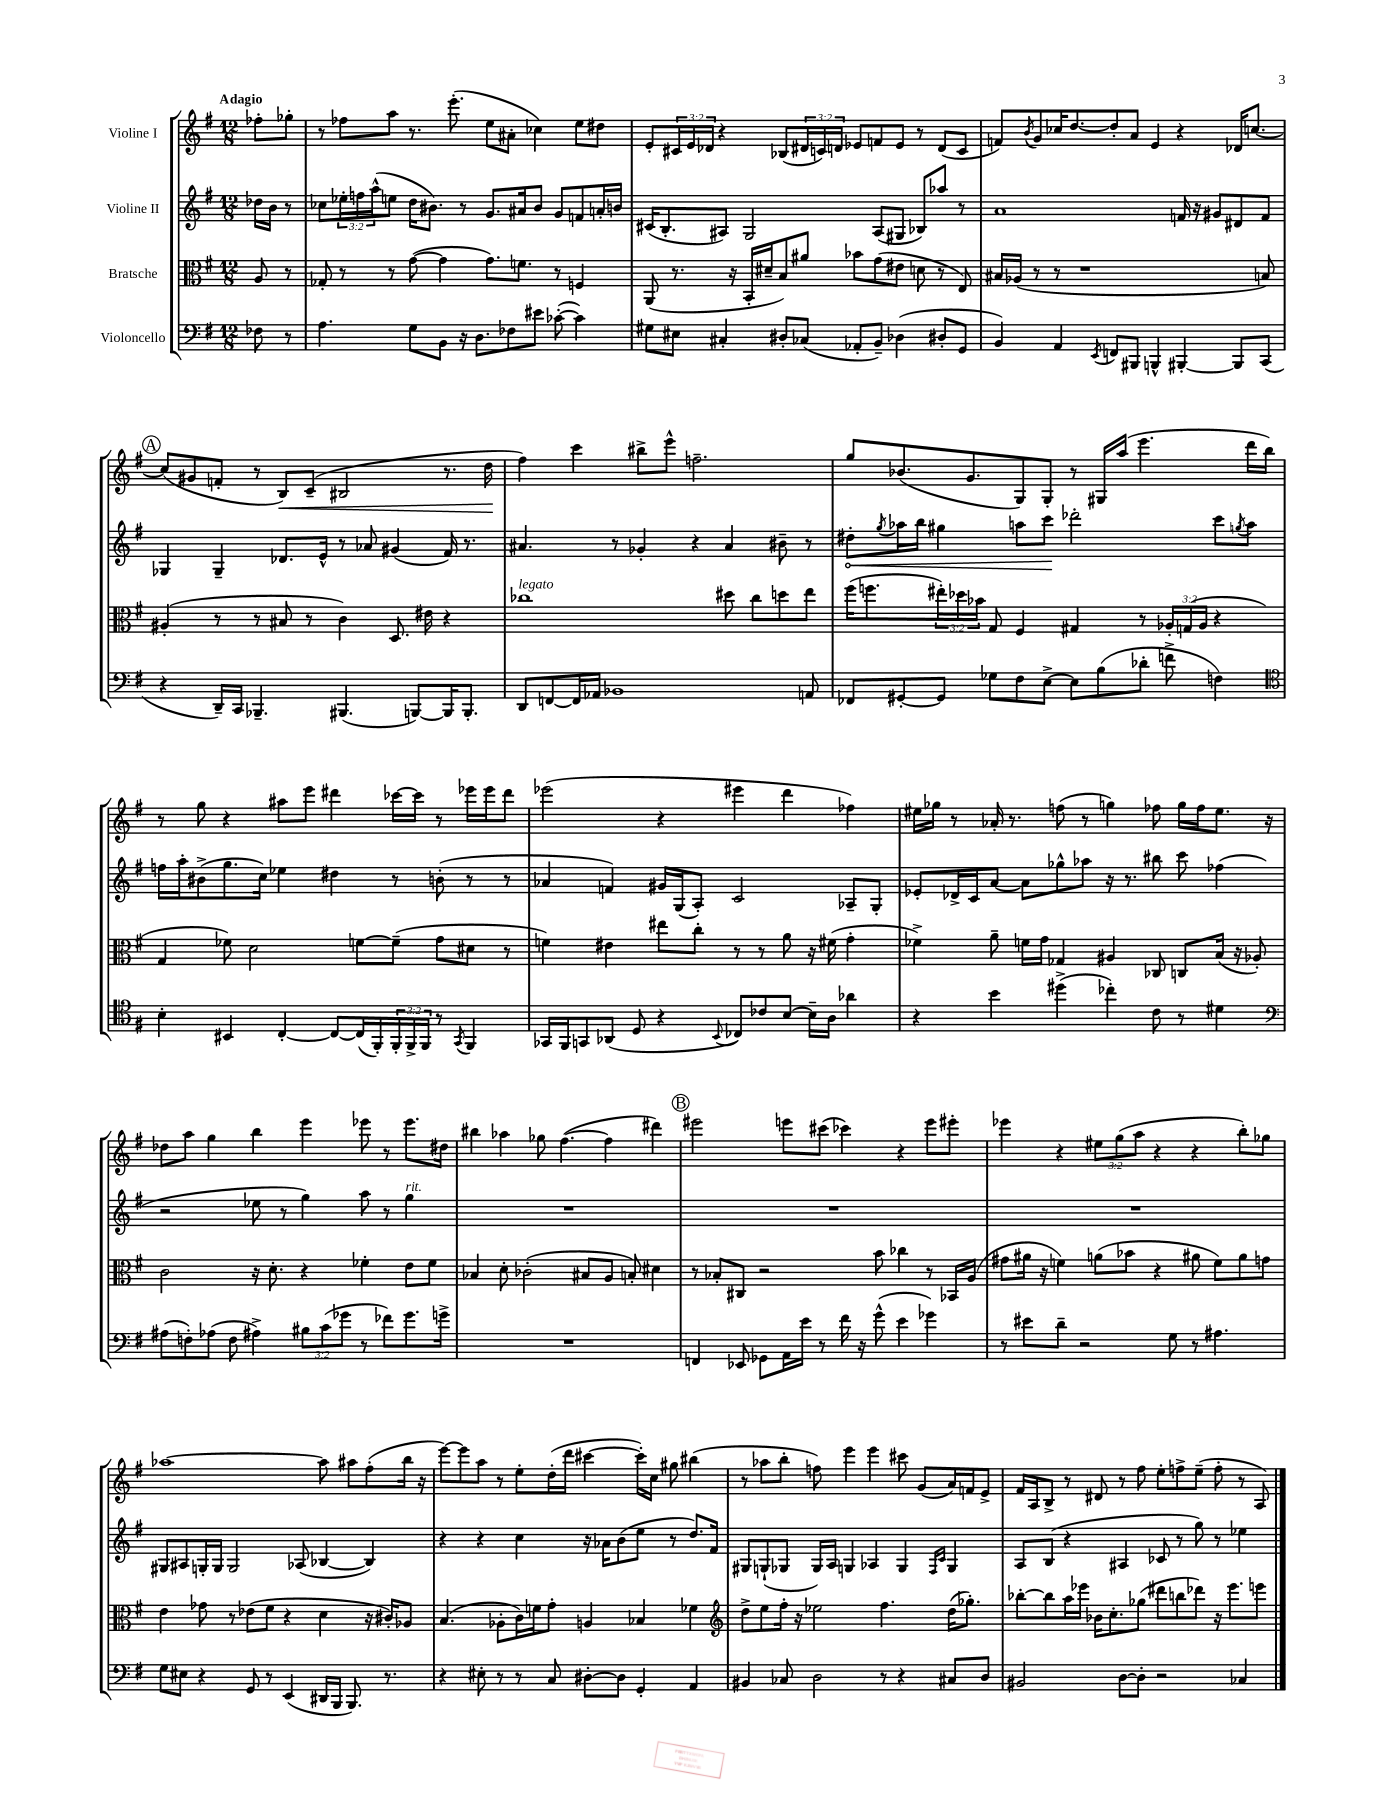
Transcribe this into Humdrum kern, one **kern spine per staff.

**kern	**kern	**kern	**kern
*staff4	*staff3	*staff2	*staff1
*clefF4	*clefC3	*clefG2	*clefG2
*k[f#]	*k[f#]	*k[f#]	*k[f#]
*M12/8	*M12/8	*M12/8	*M12/8
8F-	8A	16dd-	8ff-'
.	.	16b	.
8r	8r	8r	8gg-'
=	=	=	=
4.A	8G-'	8cc-	8r
.	8r	24ee-'	8ff-
.	.	24ff	.
.	.	(24aa^^	.
.	8r	8ee	8aa
8G	([8g	16dd	8.r
.	.	8.b#)	.
8BB	4g]	.	.
.	.	.	(8.eee'
16r	.	8r	.
8.D	.	.	.
.	8.g)	8.g	8ee
8F-	.	.	8a#'
.	8.f	16a#	.
8e#	.	8b#	4cc-)
([8c-'	8r	8g	.
4c-])	4F	8f	8ee
.	.	16a'	8dd#
.	.	16b	.
=	=	=	=
8G#	(8AA	(16c#	8e'
.	.	8.B'	.
8E#	8.r	.	24c#
.	.	.	24e
.	.	.	24d-
4C#'	.	8A#)	4r
.	16r	.	.
.	16BB'	2G	.
.	16d#~	.	.
8D#'	8B)	.	(8B-
(8C-	8a#	.	24d#
.	.	.	24c)
.	.	.	24d
8AA-'	8b-	.	8e-
8BB~)	(8g	(8A#	8f
(4D-	8e#	8G#	8e-
.	8d	8B-)	8r
8D#'	8r	8aa-	(8d
8GG	8E)	8r	8c
=	=	=	=
4BB)	16B#	1a	8f)
.	(16A-	.	.
.	.	.	8qb
.	8r	.	8g
4AA	8r	.	16cc-
.	.	.	[8.dd
.	1r	.	.
8qEE	.	.	.
8FF	.	.	8dd']
8BBB#	.	.	8a
4BBB^^	.	.	4e
[4BBB#'	.	16f	4r
.	.	16r	.
.	.	8g#	.
8BBB#]	.	8d#	16d-
.	.	.	[8.cc
(8CC	8B)	8f	.
=	=	=	=
4r	(4A#'	4G-	(8cc]
.	.	.	8g#
16DD~)	8r	4G-~	8f'
16CC	.	.	.
4.BBB-~	8r	.	8r
.	8B#	8.d-	8B)
.	8r	.	(8c~
.	.	16e^^	.
(4.BBB#	4c)	8r	2B#
.	.	8a-	.
.	8.D	(4g#	.
[8BBB)	.	.	.
.	16e#	.	.
16BBB]	4r	16f#)	8.r
8.BBB'	.	8.r	.
.	.	.	16dd
=	=	=	=
8DD	1cc-	4.a#	4ff#)
[8FF	.	.	.
16FF]	.	.	4ccc
16AA-	.	.	.
1BB-	.	8r	.
.	.	4g-'	8bb#^
.	.	.	8eee^^
.	.	4r	2.ff~
.	8dd#	4a#	.
.	8cc-	.	.
.	8dd	8b#~	.
8AA	8ee	8r	.
=	=	=	=
8FF-	(16ff#	8dd#'	8gg
.	8.ff	.	.
.	.	8qgg	.
[8GG#'	.	16aa-	(8.b-
.	.	16bb	.
8GG#]	24ee#')	4gg#	.
.	24dd-	.	.
.	.	.	8.g
.	24b-	.	.
8G-	8G	.	.
8F#	4F#	8aa	8G)
[8E^	.	8ccc	8G'
8E]	4G#	2ddd-'	8r
(8B	.	.	16G#
.	.	.	(16aa
8d-'	8r	.	4.eee
8f^	24A-'	.	.
.	(24G	.	.
.	24A-	.	.
4F)	4r	8ccc	.
.	.	8qgg	.
.	.	8aa	16ddd
.	.	.	16bb)
=	=	=	=
*clefC4	*	*	*
4B'	4G	16ff	8r
.	.	16aa'	.
.	.	(8b#^	8gg
4BB#	8f-)	8.gg	4r
.	2d	.	.
.	.	16cc)	.
[4C'	.	4ee-	8aa#
.	.	.	8eee
8C_	.	4dd#	4ddd#
(16C]	[8f	.	.
16FF#')	.	.	.
24FF#'	(8f~]	8r	[16ccc-
24FF#^	.	.	.
.	.	.	16ccc-]
24FF#	.	.	.
8r	8g	(8b'	8r
8qGG	.	.	.
4FF#	8d#	8r	16eee-
.	.	.	16eee-
.	8r	8r	8ddd#
=	=	=	=
16GG-	4f)	4a-	(2eee-
16FF#	.	.	.
8GG	.	.	.
(8AA-	4e#	4f)	.
8D	.	.	.
4r	8ee#	16g#	4r
.	.	(16G	.
.	8cc'	8A')	.
8qqBB	.	.	.
8C-)	8r	2c	4eee#
8c-	8r	.	.
[8B	8a	.	4ddd
16B~]	16r	.	.
16A	(16f#	.	.
4a-	4g'	8A-~	4ff-)
.	.	8G'	.
=	=	=	=
4r	4f-^)	8e-'	16ee#
.	.	.	16gg-
.	.	16d-^	8r
.	.	16c	.
4b	8a~	[8a	16a-'
.	.	.	8.r
.	16f	8a]	.
.	16g	.	.
(4dd#^	4G-	8gg-^^	(8ff
.	.	8aa-	8r
4cc-')	4A#	16r	4gg)
.	.	8.r	.
8c	8C-	8bb#	8ff-
8r	8C	8ccc	16gg
.	.	.	16ff-
4d#	(16B	(4ff-	8.ee#
.	16r	.	.
.	8A-')	.	.
.	.	.	16r
=	=	=	=
*clefF4	*	*	*
(8A#	2c	2r	8dd-
8F')	.	.	8aa
(8A-	.	.	4gg
8F	.	.	.
4A#^)	16r	8ee-	4bb
.	8.d'	.	.
.	.	8r	.
12B#	4r	4gg)	4eee
(12c	.	.	.
12g-	.	.	.
8r	4f-'	8aa	8eee-
8f-)	.	8r	8r
8.g-	8e	4gg	8.eee-
.	8f-	.	.
16g^	.	.	16dd#
=	=	=	=
1.r	4B-	1.r	4bb#
.	8d'	.	4aa-
.	(2c-'	.	.
.	.	.	8gg-
.	.	.	([4.ff#
.	8B#	.	.
.	8A	.	4ff#]
.	8B')	.	.
.	4d#	.	4ddd#)
=	=	=	=
4FF	8r	1.r	2eee#
.	8B-'	.	.
8EE-	8C#	.	.
8GG-	2r	.	.
16AA	.	.	8eee
16e	.	.	.
8r	.	.	(8ccc#
16f#	.	.	4ccc-)
16r	.	.	.
(8g^^	8b	.	.
4e	4cc-	.	4r
4g-)	8r	.	8eee
.	16BB-	.	8eee#'
.	(16A	.	.
=	=	=	=
8r	8g#	1.r	4eee-
8e#	16a#	.	.
.	16r	.	.
8d~	4f)	.	4r
2r	.	.	.
.	(8a	.	12ee#
.	.	.	(12gg
.	8b-	.	.
.	.	.	12aa
.	4r	.	4r
8G	.	.	.
8r	8a#	.	4r
4.A#	8f)	.	.
.	8a#	.	8bb')
.	8g	.	8gg-
=	=	=	=
8G	4e	8G#	[1aa-
8E#	.	8A#	.
4r	8g-	16G'	.
.	.	16G	.
.	8r	2G	.
8GG	(8e-	.	.
8r	8f#	.	.
(4EE	4r	.	.
.	.	(8A-	.
16DD#	4d	[4B-	8aa-]
16BBB	.	.	.
8.BBB)	.	.	8aa#
.	16r	4B-])	(8ff#'
8.r	16c#')	.	.
.	8A-	.	16bb
.	.	.	16r
=	=	=	=
4r	(4.B	4r	[8eee)
.	.	.	8eee]
8E#'	.	4r	8aa
8r	8A-'	.	8r
8r	16c)	4cc	8ee'
.	16f	.	.
8C	8g'	.	(16dd'
.	.	.	16ddd
[8D#'	4A	16r	[4ccc#
.	.	16a-	.
8D#]	.	(8b	.
4GG'	4B-	8ee	16ccc#'])
.	.	.	16cc
.	.	8r	8gg#
4AA	4f-	8.dd)	(4bb#
.	.	16f#	.
=	=	=	=
*	*clefG2	*	*
4BB#	8dd^	8G#	8r
.	8ee	(8G`	8aa-
8C-	16ff#'	8G-	8bb'
.	16r	.	.
2D	2ee-	16G-)	8ff)
.	.	16A	.
.	.	4G	4eee
.	.	4A-	4eee
8r	4.ff#	.	.
4r	.	4G	8ccc#
.	.	.	(8g
.	.	16qqF#	.
.	.	16qqc	.
8C#	(16dd	4G	16a)
.	8.gg-')	.	16f
8D	.	.	8e^
=	=	=	=
2BB#	[8bb-'	8A	16f#
.	.	.	16A
.	8bb-]	(8B	8B^
.	16aa	4r	8r
.	16eee-	.	.
.	16b-	.	8d#
.	8.cc'	.	.
[8D	.	4A#	8r
8D']	(8gg-	.	8ff#
2r	8ddd#	8c-	8ee'
.	8bb	8r	8ff^
.	8ddd-)	8gg)	(8ee~
.	16r	8r	8ff'
.	8.eee-	.	.
4C-	.	4ee-	8r
.	8eee	.	8A)
==	==	==	==
*-	*-	*-	*-
